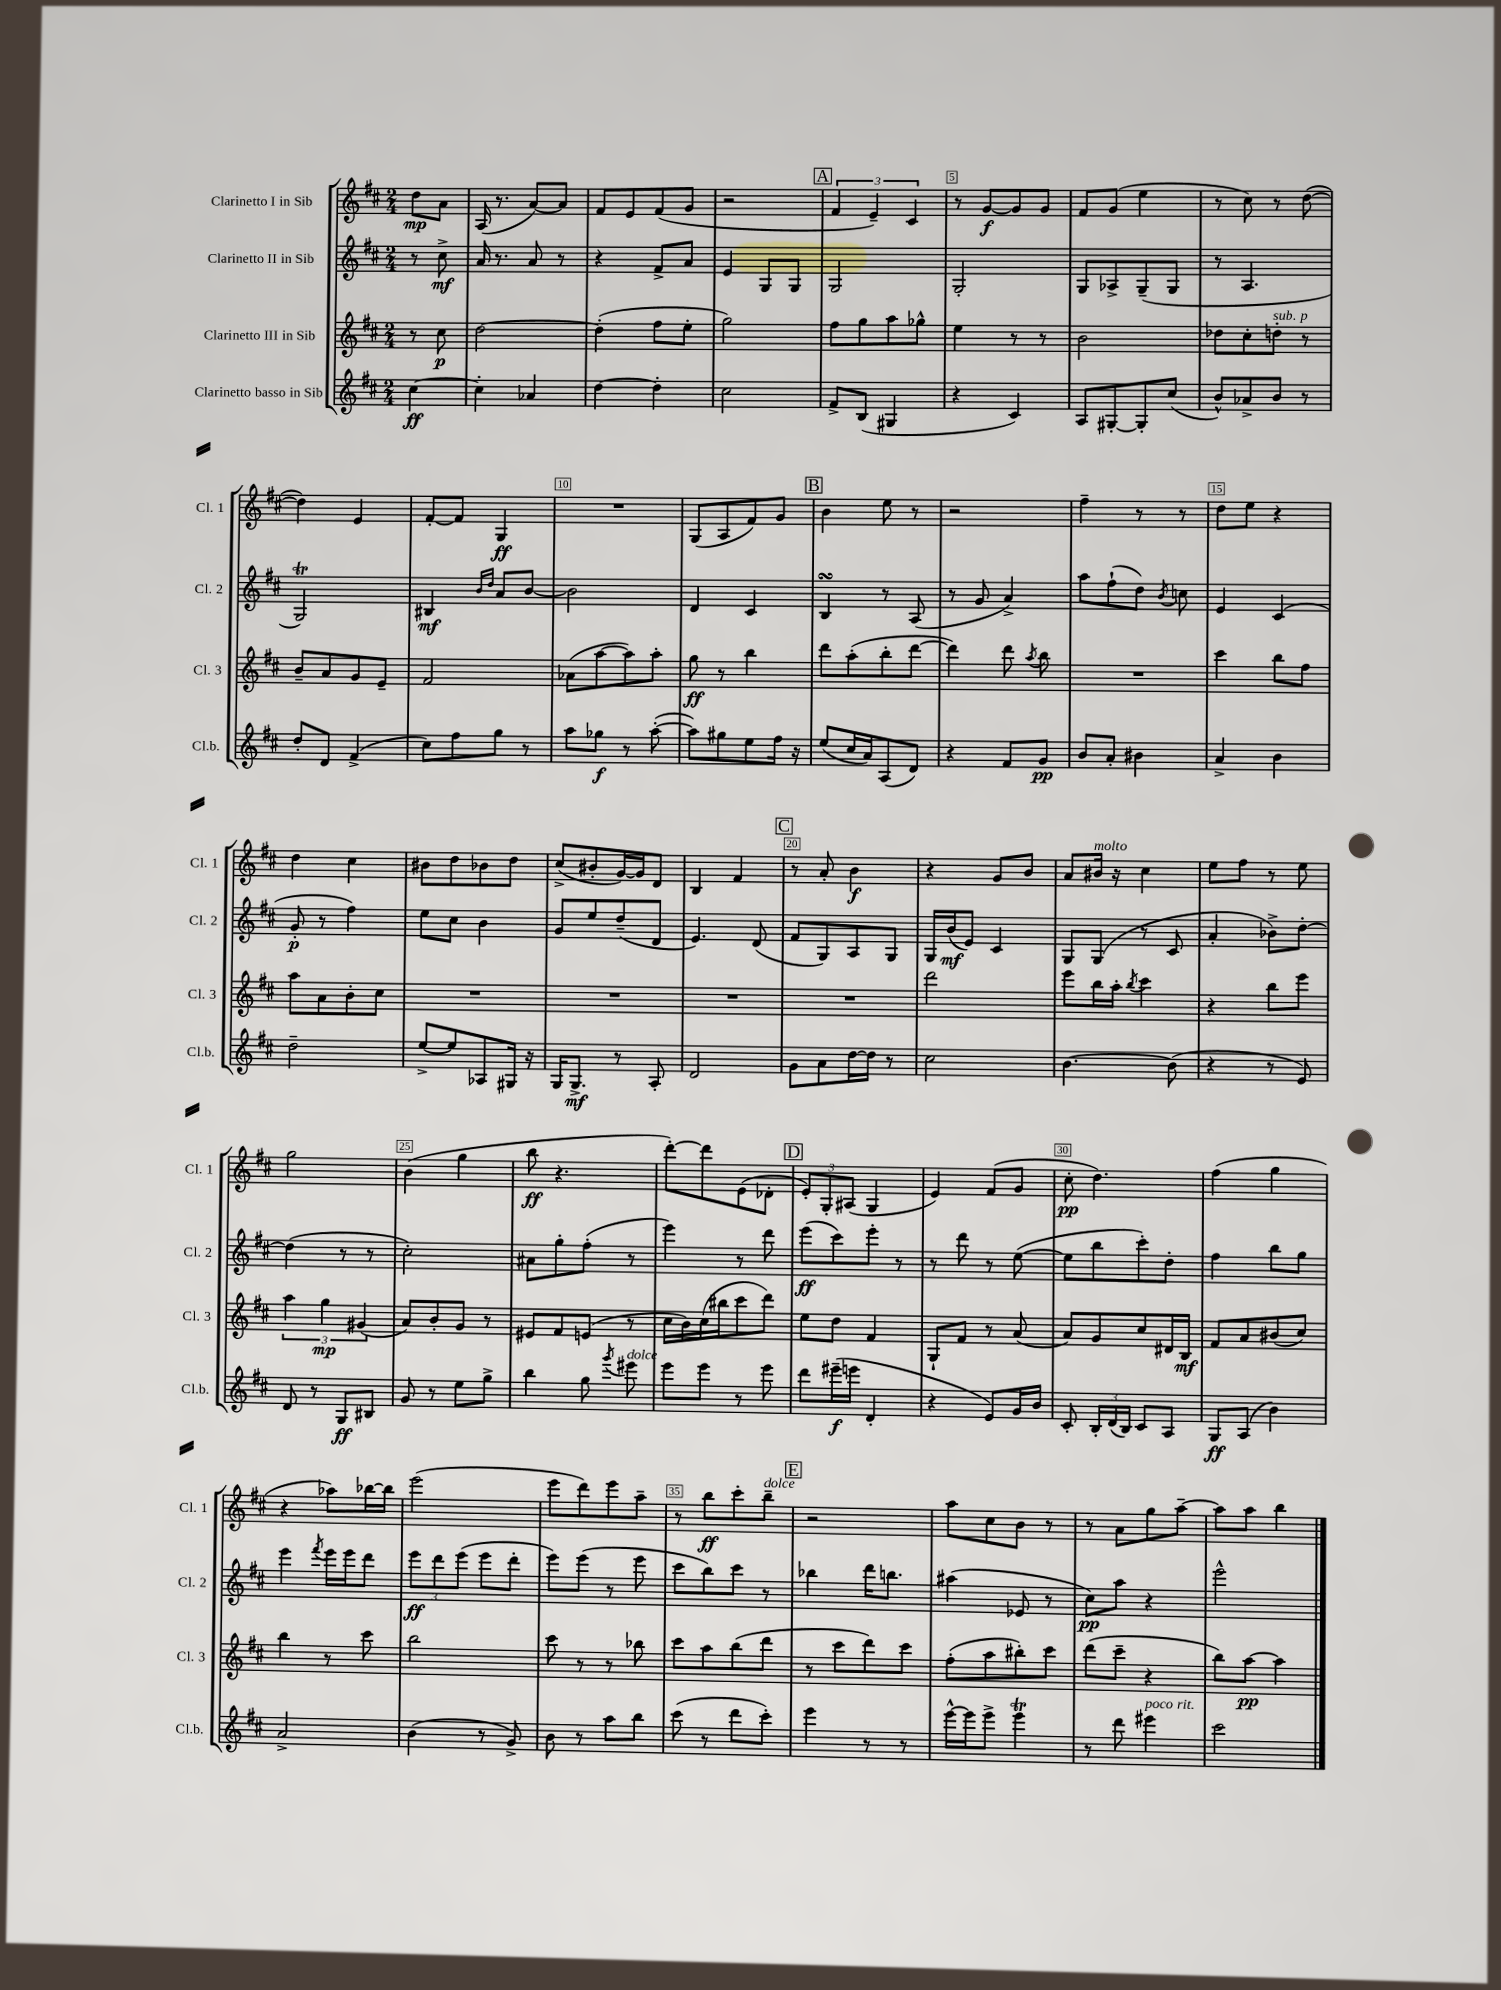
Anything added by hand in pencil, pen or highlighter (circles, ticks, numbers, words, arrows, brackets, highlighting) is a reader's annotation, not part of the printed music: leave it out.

**kern	**dynam	**kern	**dynam	**kern	**dynam	**kern	**dynam
*part4	*part4	*part3	*part3	*part2	*part2	*part1	*part1
*staff4	*staff4	*staff3	*staff3	*staff2	*staff2	*staff1	*staff1
*I"Clarinetto basso in Sib	*	*I"Clarinetto III in Sib	*	*I"Clarinetto II in Sib	*	*I"Clarinetto I in Sib	*
*I'Cl.b.	*	*I'Cl. 3	*	*I'Cl. 2	*	*I'Cl. 1	*
*clefG2	*	*clefG2	*	*clefG2	*	*clefG2	*
*k[f#c#]	*	*k[f#c#]	*	*k[f#c#]	*	*k[f#c#]	*
*M2/4	*	*M2/4	*	*M2/4	*	*M2/4	*
=	=	=	=	=	=	=	=
[4cc#\	ff	8r	.	8r	.	8dd\L	mp
.	.	8cc#\	p	8cc#^\	mf	8a\J	.
=1	=1	=1	=1	=1	=1	=1	=1
4cc#'\]	.	[2dd\	.	16a/	.	(16A/	.
.	.	.	.	8.r	.	8.r	.
4a-X/	.	.	.	8a/	.	[8a/L)	.
.	.	.	.	8r	.	8a/J]	.
=2	=2	=2	=2	=2	=2	=2	=2
[4dd\	.	(4dd'\]	.	4r	.	8f#/L	.
.	.	.	.	.	.	8e/	.
4dd'\]	.	8ff#\L	.	8f#^/L	.	(8f#/	.
.	.	8ee'\J	.	8a/J	.	8g/J	.
=3	=3	=3	=3	=3	=3	=3	=3
2cc#\	.	2gg\)	.	4e/	.	2r	.
.	.	.	.	8G/L	.	.	.
.	.	.	.	8G/J	.	.	.
!!LO:REH:place=s1:t=A
=4	=4	=4	=4	=4	=4	=4	=4
8f#^/L	.	8ff#\L	.	2G/	.	6f#/	.
(8B/J	.	8gg\	.	.	.	.	.
.	.	.	.	.	.	6e~/)	.
4G#X/	.	8aa\	.	.	.	.	.
.	.	.	.	.	.	6c#/	.
.	.	8gg-X^^\J	.	.	.	.	.
=5	=5	=5	=5	=5	=5	=5	=5
4r	.	4ee\	.	2G'/	.	8r	.
.	.	.	.	.	.	[8g/L	f
4c#/)	.	8r	.	.	.	8g/]	.
.	.	8r	.	.	.	8g/J	.
=6	=6	=6	=6	=6	=6	=6	=6
8A/L	.	2b\	.	8G/L	.	8f#/L	.
[8G#X'/	.	.	.	8A-X^/	.	(8g/J	.
8G#'/]	.	.	.	(8G~/	.	4ee\	.
(8cc#/J	.	.	.	8G/J	.	.	.
=7	=7	=7	=7	=7	=7	=7	=7
8b^^/L)	.	8dd-X\L	.	8r	.	8r	.
8a-X^/	.	8cc#'\	.	4.A/	.	8cc#\)	.
!	!	!LO:TX:a:i:t=sub. p	!	!	!	!	!
8b/J	.	8ddn'\J	.	.	.	8r	.
8r	.	8r	.	.	.	([8dd\	.
!!LO:LB:g=z
=8	=8	=8	=8	=8	=8	=8	=8
8dd'/L	.	8b~/L	.	2GT/)	.	4dd\])	.
8d/J	.	8a/	.	.	.	.	.
(4f#^/	.	8g/	.	.	.	4e/	.
.	.	8e~/J	.	.	.	.	.
=9	=9	=9	=9	=9	=9	=9	=9
8cc#\L)	.	2f#/	.	4B#X/	mf	[8f#'/L	.
8ff#\	.	.	.	.	.	8f#/J]	.
.	.	.	.	16qqb/LL	.	.	.
.	.	.	.	16qqdd/JJ	.	.	.
8gg\J	.	.	.	8a/L	.	4G/	ff
8r	.	.	.	[8b/J	.	.	.
=10	=10	=10	=10	=10	=10	=10	=10
8aa\L	.	(8a-X\L	.	2b\]	.	2r	.
8gg-X\J	f	[8aa\	.	.	.	.	.
8r	.	8aa\])	.	.	.	.	.
([8aa'\	.	8aa'\J	.	.	.	.	.
=11	=11	=11	=11	=11	=11	=11	=11
8aa\L])	.	8gg\	ff	4d/	.	(8G/L	.
8gg#X\	.	8r	.	.	.	8A/	.
8ee\	.	4bb\	.	4c#/	.	8f#/)	.
16ff#\Jk	.	.	.	.	.	8g/J	.
16r	.	.	.	.	.	.	.
!!LO:REH:place=s1:t=B
=12	=12	=12	=12	=12	=12	=12	=12
(8ee/L	.	8ddd\L	.	4BsSSS/	.	4b\	.
16cc#/L	.	(8aa'\	.	.	.	.	.
16a/J)	.	.	.	.	.	.	.
(8A/	.	8bb'\	.	8r	.	8ee\	.
8d/J)	.	[8ddd\J	.	(8A/	.	8r	.
=13	=13	=13	=13	=13	=13	=13	=13
4r	.	4ddd\])	.	8r	.	2r	.
.	.	.	.	8g/	.	.	.
8f#/L	.	8ddd\	.	4a^/)	.	.	.
.	.	8qaa/	.	.	.	.	.
8g/J	pp	8bb\	.	.	.	.	.
=14	=14	=14	=14	=14	=14	=14	=14
8b/L	.	2r	.	8aa\L	.	4ff#~\	.
8a'/J	.	.	.	(8ff#`\	.	.	.
4b#X\	.	.	.	8dd\J)	.	8r	.
.	.	.	.	8qb/	.	.	.
.	.	.	.	8ccn\	.	8r	.
=15	=15	=15	=15	=15	=15	=15	=15
4a^/	.	4ccc#\	.	4e/	.	8dd\L	.
.	.	.	.	.	.	8ee\J	.
4b\	.	8bb\L	.	(4c#/	.	4r	.
.	.	8ff#\J	.	.	.	.	.
!!LO:LB:g=z
=16	=16	=16	=16	=16	=16	=16	=16
2dd~\	.	8aa\L	.	8g'/	p	4dd\	.
.	.	8a\	.	8r	.	.	.
.	.	8b'\	.	4ff#\)	.	4cc#\	.
.	.	8cc#\J	.	.	.	.	.
=17	=17	=17	=17	=17	=17	=17	=17
[8ee^/L	.	2r	.	8ee\L	.	8b#X\L	.
8ee/]	.	.	.	8cc#\J	.	8dd\	.
8A-X/	.	.	.	4b\	.	8b-X\	.
16G#X/Jk	.	.	.	.	.	8dd\J	.
16r	.	.	.	.	.	.	.
=18	=18	=18	=18	=18	=18	=18	=18
16G/KL	.	2r	.	8g/L	.	(8cc#^/L	.
8.G^/J	mf	.	.	.	.	.	.
.	.	.	.	8ee/	.	8b#X'/	.
8r	.	.	.	(8dd~/	.	[16g/L)	.
.	.	.	.	.	.	16g/J]	.
8A'/	.	.	.	8d/J	.	8d/J	.
=19	=19	=19	=19	=19	=19	=19	=19
2d/	.	2r	.	4.e/)	.	4B/	.
.	.	.	.	.	.	4f#/	.
.	.	.	.	(8d/	.	.	.
!!LO:REH:place=s1:t=C
=20	=20	=20	=20	=20	=20	=20	=20
8g\L	.	2r	.	8f#/L	.	8r	.
8a\	.	.	.	8G/)	.	8a'/	.
[16dd\L	.	.	.	8A/	.	4b\	f
16dd\JJ]	.	.	.	.	.	.	.
8r	.	.	.	8G/J	.	.	.
=21	=21	=21	=21	=21	=21	=21	=21
2cc#\	.	2ddd\	.	16G/LL	.	4r	.
.	.	.	.	(16b/J	mf	.	.
.	.	.	.	8e/J)	.	.	.
.	.	.	.	4c#/	.	8g/L	.
.	.	.	.	.	.	8b/J	.
=22	=22	=22	=22	=22	=22	=22	=22
[4.b\	.	8eee\L	.	8G/L	.	8a/L	.
!	!	!	!	!	!	!LO:TX:a:i:t=molto	!
.	.	16bb\L	.	(8G/J	.	16b#X/Jk	.
.	.	16aa'\JJ	.	.	.	16r	.
.	.	8qbb/	.	.	.	.	.
.	.	4ccc#\	.	8r	.	4cc#\	.
(8b\]	.	.	.	8c#/	.	.	.
=23	=23	=23	=23	=23	=23	=23	=23
4r	.	4r	.	4a'/	.	8ee\L	.
.	.	.	.	.	.	8ff#\J	.
8r	.	8bb\L	.	8b-X^\L)	.	8r	.
8e/)	.	8eee\J	.	[8dd'\J	.	8ee\	.
!!LO:LB:g=z
=24	=24	=24	=24	=24	=24	=24	=24
8d/	.	6aa\	.	(4dd\]	.	2gg\	.
8r	.	.	.	.	.	.	.
.	.	6gg\	mp	.	.	.	.
8G/L	ff	.	.	8r	.	.	.
.	.	(6g#X/	.	.	.	.	.
8B#X/J	.	.	.	8r	.	.	.
=25	=25	=25	=25	=25	=25	=25	=25
8g/	.	8a/L)	.	2cc#'\)	.	(4b\	.
8r	.	8b'/	.	.	.	.	.
8ee\L	.	8g/J	.	.	.	4gg\	.
8gg^\J	.	8r	.	.	.	.	.
=26	=26	=26	=26	=26	=26	=26	=26
4bb\	.	8e#X/L	.	8a#X\L	.	8bb\	ff
.	.	8f#/	.	8gg'\	.	4.r	.
8gg\	.	(8en/J	.	(8ff#'\J	.	.	.
8qggg/	.	.	.	.	.	.	.
!LO:TX:a:i:t=dolce	!	!	!	!	!	!	!
8eee#X\	.	8r	.	8r	.	.	.
=27	=27	=27	=27	=27	=27	=27	=27
8eee\L	.	16cc#\LL	.	4eee\)	.	[8ddd'\L)	.
.	.	16b\)	.	.	.	.	.
8eee\J	.	(16cc#\	.	.	.	8ddd\]	.
.	.	16bb#X\J	.	.	.	.	.
8r	.	8ccc#\	.	8r	.	(8e\	.
8eee\	.	8ddd\J)	.	8ddd\	.	8d-X'\J	.
!!LO:REH:place=s1:t=D
=28	=28	=28	=28	=28	=28	=28	=28
8ddd\L	.	8ee\L	.	(8eee\L	ff	12e'/L)	.
.	.	.	.	.	.	12G'/	.
(16eee#X~\L	f	8dd\J	.	8ccc#\)	.	.	.
.	.	.	.	.	.	(12A#X/J	.
16eeen\JJ	.	.	.	.	.	.	.
4d'/	.	4f#/	.	8eee'\J	.	4G/	.
.	.	.	.	8r	.	.	.
=29	=29	=29	=29	=29	=29	=29	=29
4r	.	8G`/L	.	8r	.	4e/)	.
.	.	8f#/J	.	8ddd\	.	.	.
8e/L)	.	8r	.	8r	.	(8f#/L	.
16g/L	.	(8a/	.	([8ee\	.	8g/J	.
16b/JJ	.	.	.	.	.	.	.
=30	=30	=30	=30	=30	=30	=30	=30
8c#'/	.	8a/L)	.	8ee\L]	.	8cc#'\	pp
24B'/LL	.	8g/	.	8bb\	.	4.dd\)	.
(24d/	.	.	.	.	.	.	.
24B/JJ)	.	.	.	.	.	.	.
8c#/L	.	8cc#/	.	8ccc#'\)	.	.	.
8A/J	.	16d#X/L	.	8dd'\J	.	.	.
.	.	16B/JJ	mf	.	.	.	.
=31	=31	=31	=31	=31	=31	=31	=31
8G/L	ff	8f#/L	.	4ff#\	.	(4ff#\	.
(8A/J	.	8a/	.	.	.	.	.
4b\)	.	(8b#X/	.	8bb\L	.	4gg\	.
.	.	8cc#/J)	.	8gg\J	.	.	.
!!LO:LB:g=z
=32	=32	=32	=32	=32	=32	=32	=32
2a^/	.	4bb\	.	4eee\	.	4r	.
.	.	.	.	8qfff#/	.	.	.
.	.	8r	.	16eee\LL	.	8aa-X\L)	.
.	.	.	.	16eee\J	.	.	.
.	.	8ccc#\	.	8ddd\J	.	[16bb-X\L	.
.	.	.	.	.	.	16bb-\JJ]	.
=33	=33	=33	=33	=33	=33	=33	=33
(4b\	.	2bb\	.	12eee\L	ff	(2eee\	.
.	.	.	.	12ddd\	.	.	.
.	.	.	.	(12eee\J	.	.	.
8r	.	.	.	8eee\L	.	.	.
8g^/)	.	.	.	8ddd'\J	.	.	.
=34	=34	=34	=34	=34	=34	=34	=34
8b\	.	8ccc#\	.	8eee\L)	.	8eee\L	.
8r	.	8r	.	(8eee\J	.	8ddd\)	.
8aa\L	.	8r	.	8r	.	8eee\	.
8bb\J	.	8bb-X\	.	8eee\	.	8aa~\J	.
=35	=35	=35	=35	=35	=35	=35	=35
(8ccc#\	.	8ccc#\L	.	8ccc#\L	.	8r	.
8r	.	8aa\	.	8bb\)	.	8bb\L	ff
8ddd\L	.	(8bb\	.	8ccc#\J	.	8ccc#'\	.
!	!	!	!	!	!	!LO:TX:a:i:t=dolce	!
8ccc#'\J)	.	8ddd\J	.	8r	.	8bb~\J	.
!!LO:REH:place=s1:t=E
=36	=36	=36	=36	=36	=36	=36	=36
4eee\	.	8r	.	4bb-X\	.	2r	.
.	.	8ccc#\L	.	.	.	.	.
8r	.	8ddd\)	.	16ddd\KL	.	.	.
.	.	.	.	8.bbn\J	.	.	.
8r	.	8ccc#\J	.	.	.	.	.
=37	=37	=37	=37	=37	=37	=37	=37
[16eee^^\LL	.	(8ff#'\L	.	(4aa#X\	.	8aa\L	.
16eee\J]	.	.	.	.	.	.	.
8eee^\J	.	8aa\	.	.	.	8cc#\	.
4eeeT\	.	8bb#X'\)	.	8e-X/	.	8b\J	.
.	.	8ccc#\J	.	8r	.	8r	.
=38	=38	=38	=38	=38	=38	=38	=38
8r	.	(8ddd\L	.	8cc#\L)	pp	8r	.
8ddd\	.	8ccc#~\J	.	8aa\J	.	8a\L	.
!LO:TX:a:i:t=poco rit.	!	!	!	!	!	!	!
4eee#X\	.	4r	.	4r	.	8gg\	.
.	.	.	.	.	.	[8aa~\J	.
=39	=39	=39	=39	=39	=39	=39	=39
2ccc#\	.	8bb\L)	.	2eee^^\	.	8aa\L]	.
.	.	[8aa\J	pp	.	.	8aa\J	.
.	.	4aa\]	.	.	.	4bb\	.
==	==	==	==	==	==	==	==
*-	*-	*-	*-	*-	*-	*-	*-
